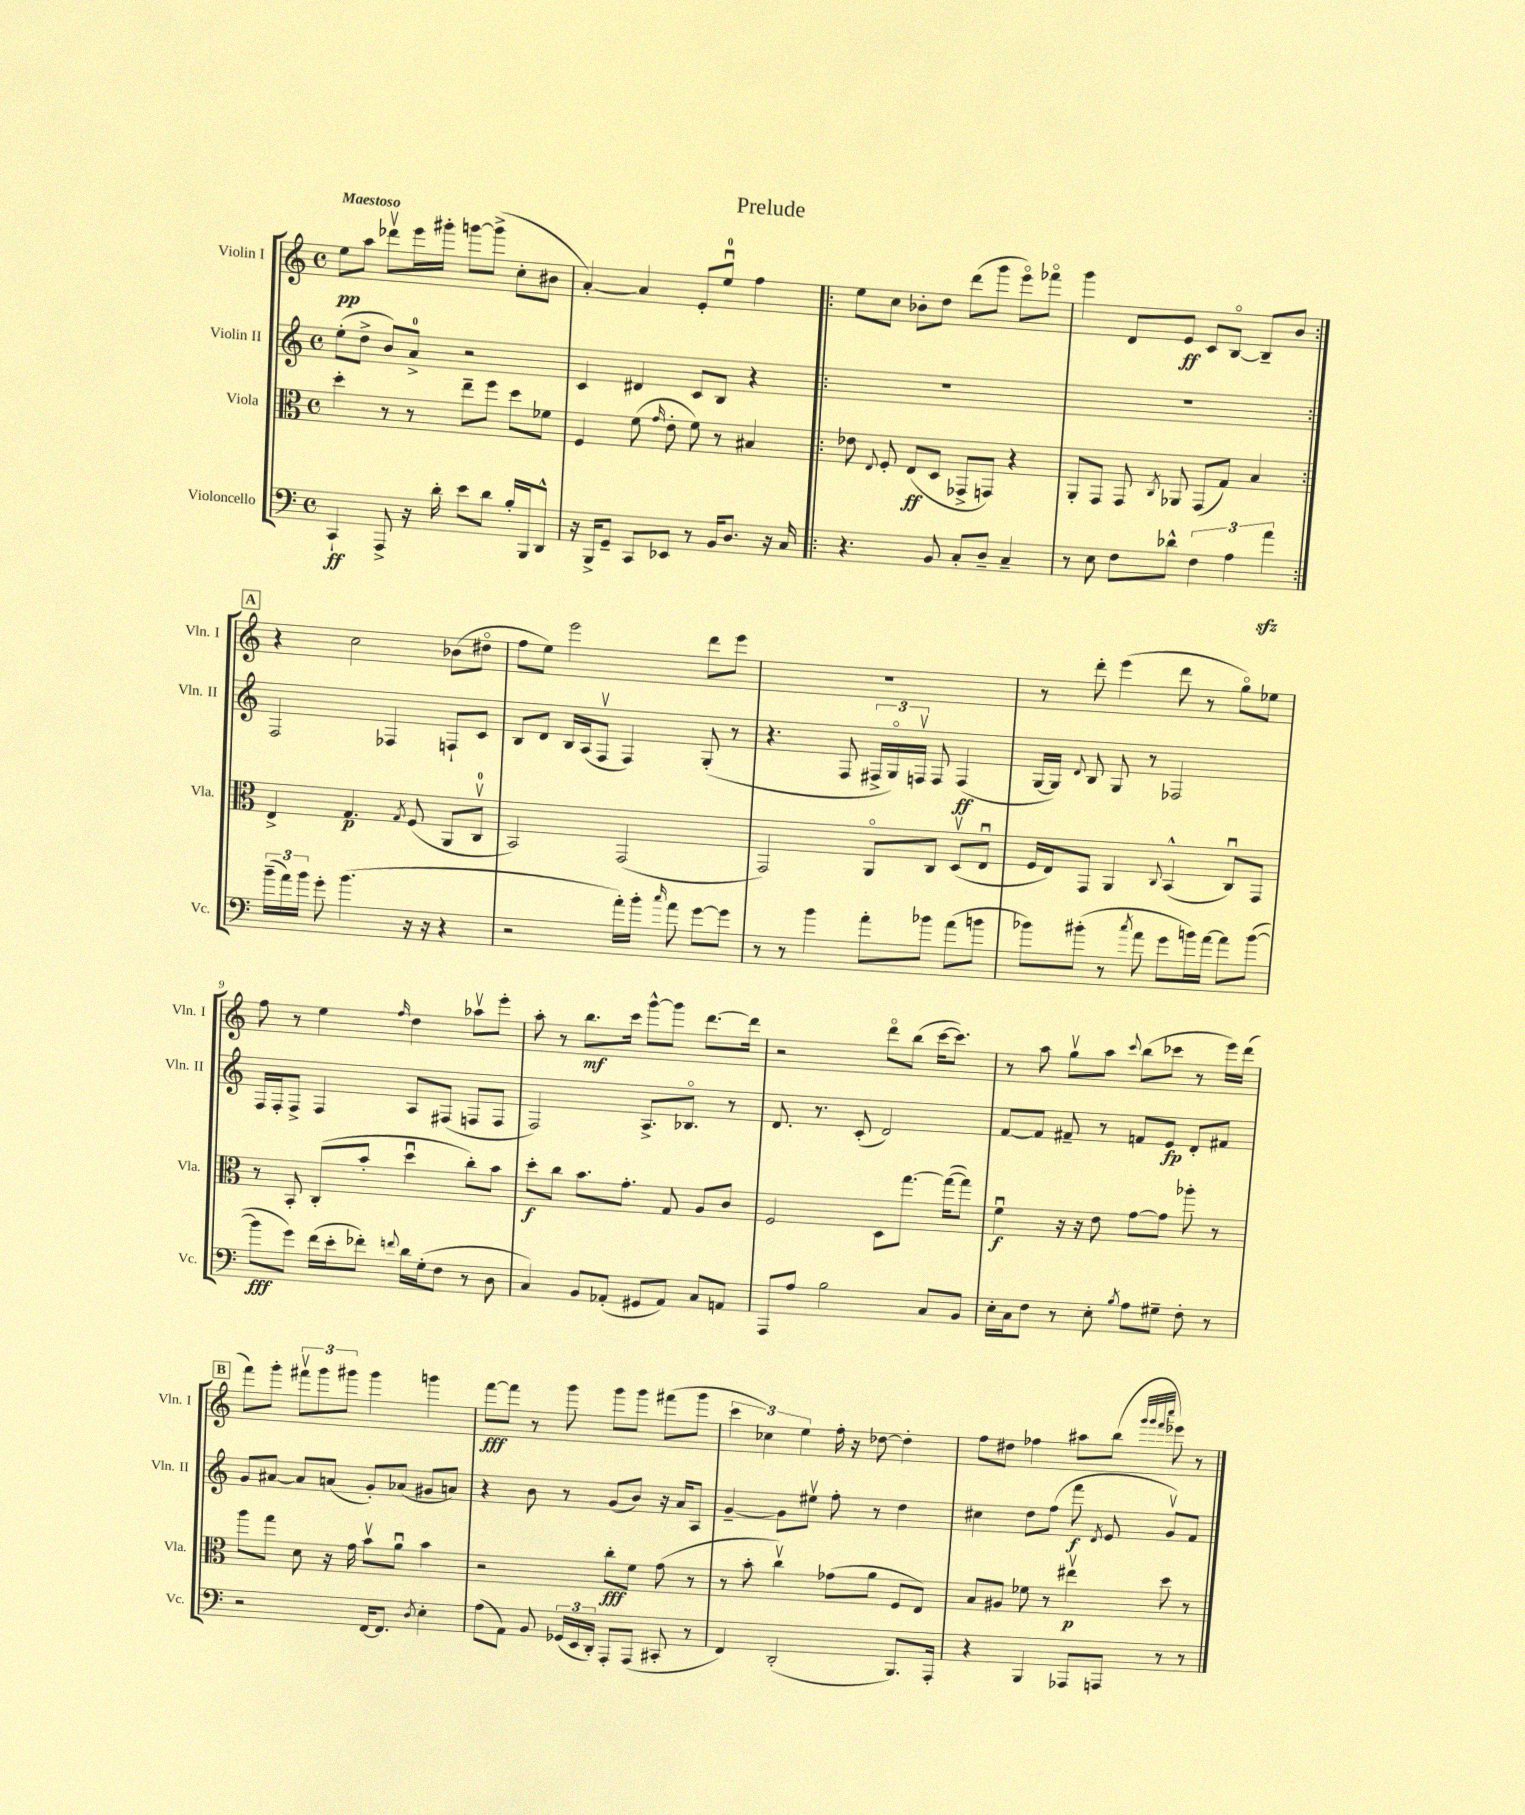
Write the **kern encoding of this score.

**kern	**kern	**kern	**kern
*staff4	*staff3	*staff2	*staff1
*clefF4	*clefC3	*clefG2	*clefG2
*k[]	*k[]	*k[]	*k[]
*M4/4	*M4/4	*M4/4	*M4/4
*met(c)	*met(c)	*met(c)	*met(c)
4CC`	4dd'	(8ee'	8ee
.	.	8dd^	8aa
8AAA^	8r	8b)	8ddd-v
16r	8r	8a^	16eee
16d'	.	.	16ggg#'
8e	8ee~	2r	[8ggg
8d	8ff	.	(8ggg^]
16B'	8dd	.	8cc'
16BBB	.	.	.
8DD^^	8f-	.	8b#
=	=	=	=
16r	4F	4c	[4a')
16BBB^	.	.	.
8GG~	.	.	.
8CC	(8f	4d#	4a]
.	16qqg	.	.
8EE-	8e'	.	.
8r	8f)	8c	8e'
16BB	8r	8B	8eeu
8.D	.	.	.
.	4B#	4r	4ff
16r	.	.	.
16C	.	.	.
=!|:	=!|:	=!|:	=!|:
4.r	8e-	1r	8ee
.	8qqE	.	.
.	8F'	.	8cc
.	(8E	.	8b-'
8BB	8D	.	8dd
8C'	8GG-^	.	(8ddd
8D~	8GG)	.	8ggg
4C~	4r	.	8eeeo)
.	.	.	8fff-o
=	=	=	=
8r	8AA'	1r	4ggg
8E	8GG	.	.
8F	8GG	.	8d
.	8qC	.	.
8d-^^	8AA-	.	8e
6F	(8GG	.	8c
.	8G)	.	[8Bo
6A	.	.	.
.	4B	.	8B~]
6a	.	.	.
.	.	.	8b
=:|!	=:|!	=:|!	=:|!
(24b~	4E^	2F	4r
24a)	.	.	.
24b	.	.	.
8g'	.	.	.
(4.b	4.G	.	2cc
.	.	4F-	.
.	8qG	.	.
16r	(8F	.	.
16r	.	.	.
4r	8AA	8F`	(8b-
.	8Cv	8c	8dd#o
=	=	=	=
2r	2BB)	8B	8ff
.	.	8d	8ee)
.	.	16B	2eee
.	.	(16A	.
.	.	8Fv	.
16a')	(2GG	4F)	.
16b'	.	.	.
16qqcc	.	.	.
8a	.	.	.
[8g	.	(8G'	8ddd
8g]	.	8r	8eee
=	=	=	=
8r	2GG)	4.r	1r
8r	.	.	.
4b	.	.	.
.	.	8F	.
8a'	8AAo	24F#^	.
.	.	24Go)	.
.	.	24Fv	.
8b-	8C	8F	.
(8a	(8Dv	(4F	.
8b	8Eu	.	.
=	=	=	=
8b-)	16F	[16G	8r
.	16E)	16G])	.
.	.	8qqd	.
(8b#'	8GG	8B	8ddd'
8r	4AA	8G	(4eee
8qcc	.	.	.
8a	.	8r	.
.	8qqC	.	.
8g	(4BB^^	2F-	8ddd
16b)	.	.	8r
[16a	.	.	.
8a]	8Cu)	.	8ggo)
([8b	8GG	.	8ee-
=	=	=	=
8b]	8r	16F	8ff
.	.	16F'	.
8g)	8BB'	8F^	8r
(16f	(8C'	4F	4ee
16e'	.	.	.
8f-')	8b'	.	.
8qqf	.	.	16qqff
16d	4ddu	8A	4dd
(16G'	.	.	.
8F	.	(8F#	.
8r	8cc')	8F	8aa-v
8D	8b	8F	8eee'
=	=	=	=
4C)	8dd'	2F)	8aa'
.	8cc	.	8r
8BB	8.b	.	8.bb
(8AA-'	.	.	.
.	8.g'	.	16ccc
8GG#	.	8.A^	[8ggg^^
8AA-)	8G	.	8ggg]
.	.	8.B-o	.
8C	8A	.	[8.ddd
8AA	8c	8r	.
.	.	.	16ddd]
=	=	=	=
8AAA	2F	8.d	2r
8A	.	.	.
.	.	8.r	.
2B	.	.	.
.	.	(8c'	.
.	8D	2d)	8dddo
.	[8.gg	.	(8bb
8C	.	.	[16ccc
.	(16gg_	.	8.ccc])
8BB	8gg])	.	.
=	=	=	=
16E'	4fu	[8f	8r
16C	.	.	.
8F	.	8f]	8aa
8r	16r	8f#~	8ggv
.	16r	.	.
8E'	8e	8r	8aa
8qB	.	.	8qqccc
8A	[8g	8f	(8bb
8G#~	8g]	8e	8ccc-
8F'	8aa-'	8d'	8r
8r	8r	8f#	16eee)
.	.	.	(16ddd
=	=	=	=
2r	8aa	8g	8fff)
.	8gg	[8a#	8ggg'
.	8d	8a#]	12fff#v
.	.	.	12ggg
.	16r	(8a	.
.	.	.	12ggg#
.	16g	.	.
[16FF	8bv	8g')	4ggg#
8.FF]	.	.	.
.	8au	(8a-	.
8qD	.	.	.
4E'	4b	8g#	4ggg
.	.	8a)	.
=	=	=	=
(8A	2r	4r	[8fff
8AA)	.	.	8fff]
8BB	.	8b	8r
(24GG-	.	8r	8ggg
24EE	.	.	.
24DD')	.	.	.
8AAA'	8cc'	(8g	8ggg
(8AAA	8f	8b)	8ggg
8CC#'	(8g	16r	(8fff#
.	.	16a	.
8r	8r	8A	8ggg
=	=	=	=
4FF)	8r	[4g~	6ccc
.	8b'	.	.
.	.	.	6cc-)
(2DD'	4ccv)	8g]	.
.	.	.	6ee
.	.	8ee#v	.
.	(8g-	8ff'	16ff'
.	.	.	16r
.	8a	8r	[8dd-
8.BBB)	8F	4dd	4dd-']
.	8E)	.	.
16AAA'	.	.	.
=	=	=	=
4r	8B	4cc#	8ff
.	8A#	.	8dd#
4BBB	8f-	8dd	4ff-
.	8r	(8ff	.
8AAA-	4ee#v	8fff	8aa#
.	.	8qd	.
8AAA	.	8e	(8bb
.	.	.	32qqggg
.	.	.	32qqggg
.	.	.	32qqfff
.	.	.	32qqcccc
8r	8dd	8gv)	8eee-)
8r	8r	8f	8r
==	==	==	==
*-	*-	*-	*-
